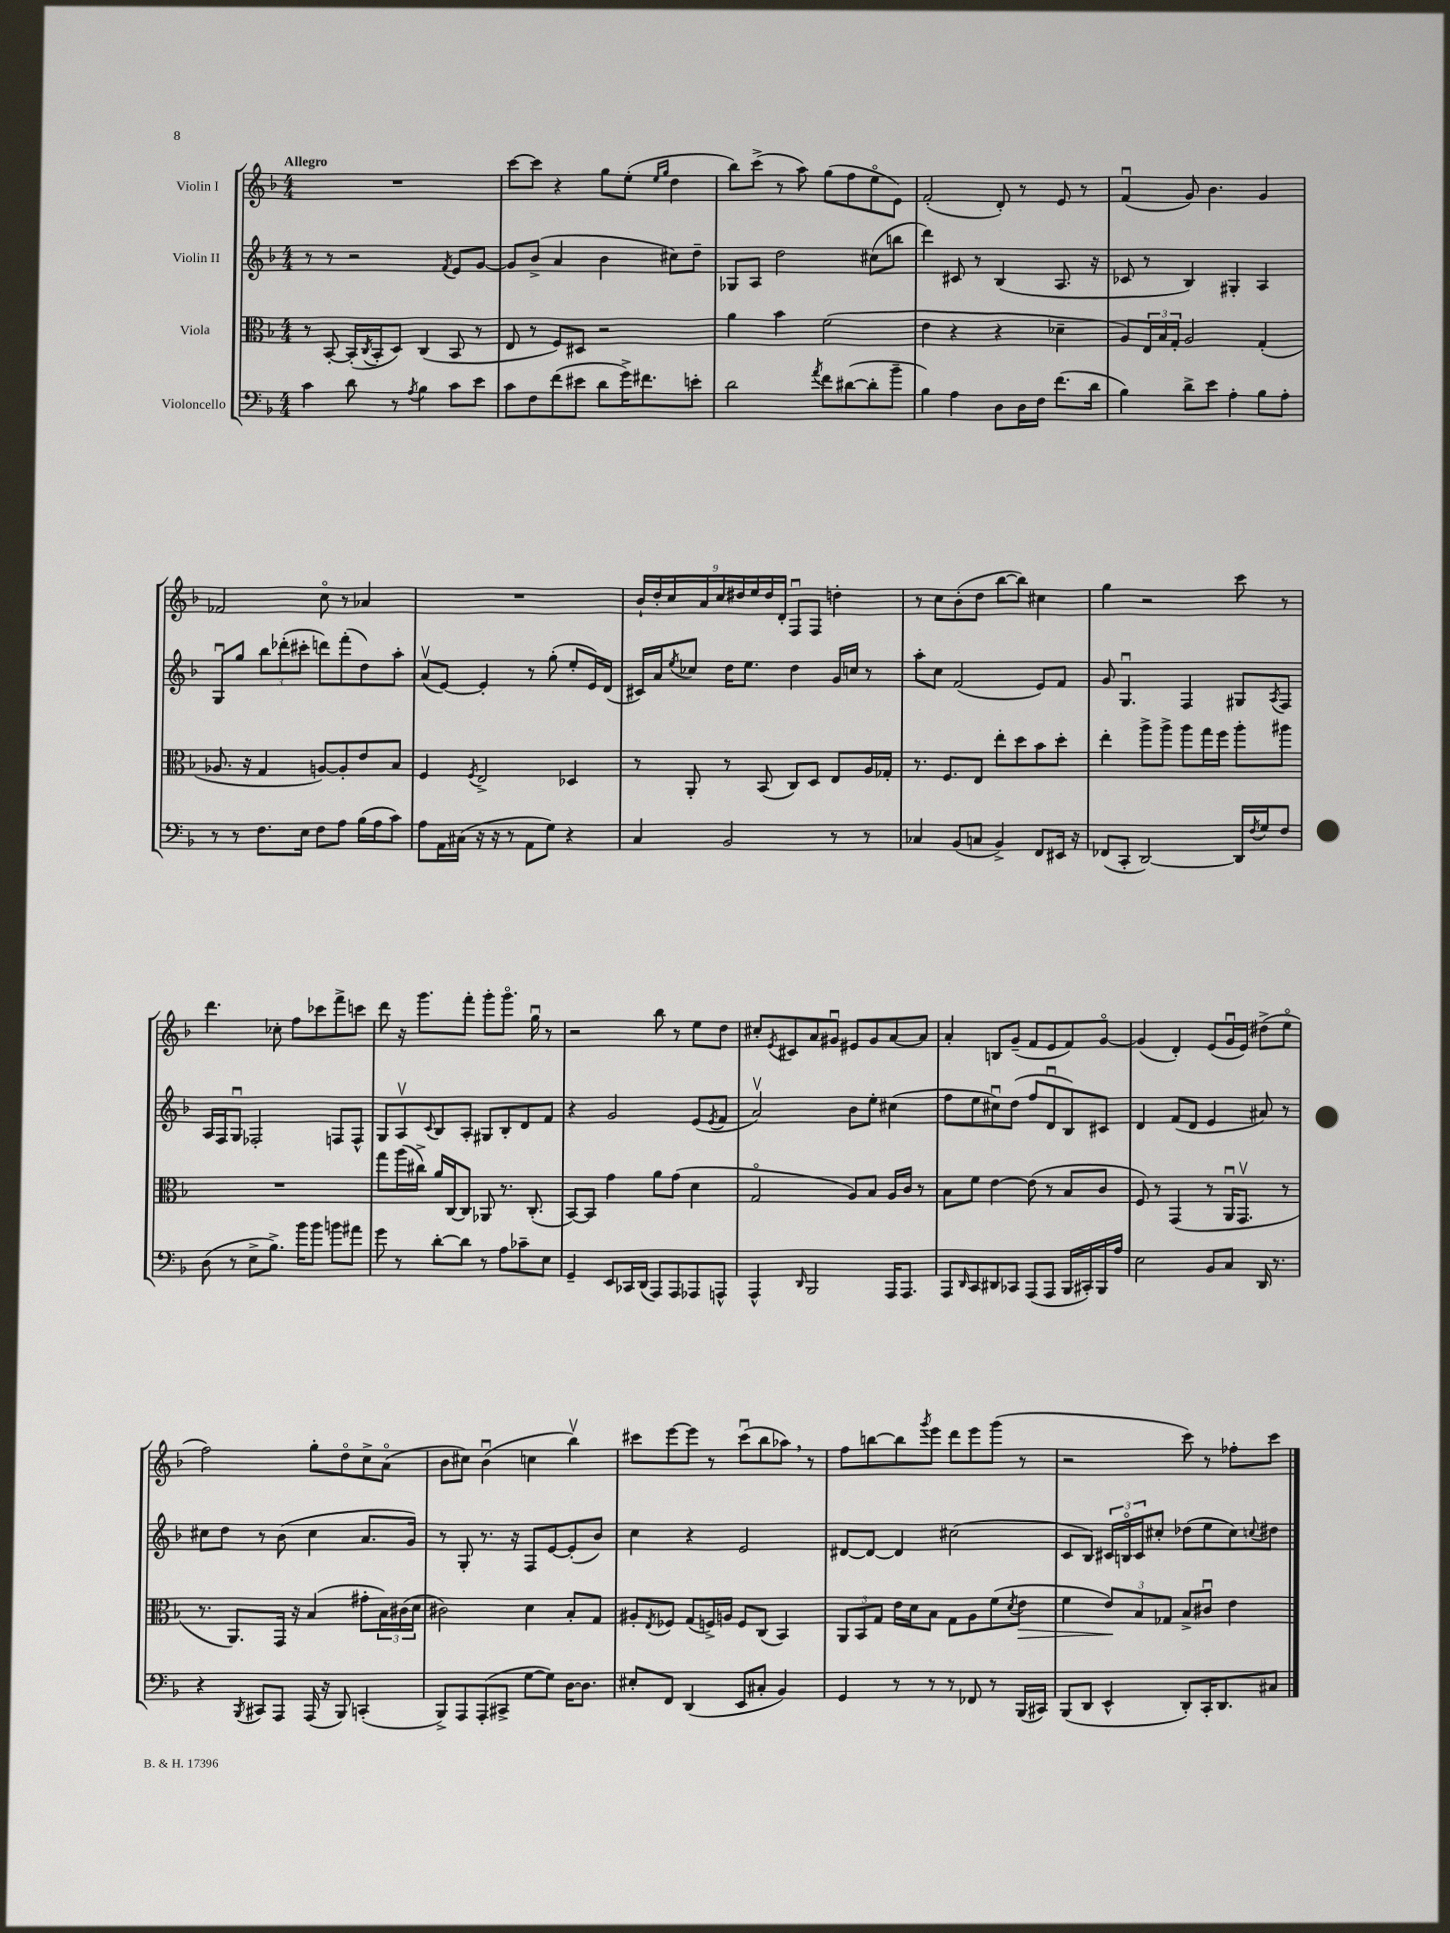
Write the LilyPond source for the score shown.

<<
\new StaffGroup <<
\new Staff = "s0" \with { instrumentName = "Violin I" } {
    \clef treble \key f \major \numericTimeSignature \time 4/4 \tempo "Allegro"
    R1 |
    c'''8~ c'''8 r4 g''8 e''8-.( \grace { e''16 g''16 } d''4 |
    bes''8) c'''8->( r8 a''8) g''8( f''8 e''8\flageolet e'8) |
    f'2-.( d'8-.) r8 e'8 r8 |
    f'4\downbow( g'8) bes'4. g'4 |
    fes'2 c''8\flageolet r8 aes'4 |
    R1 |
    \tuplet 9/8 { bes'16-! d''16-. c''16 a'16 c''16 dis''16 e''16 dis''16 d'16-. } f8\downbow f8 d''4-. |
    r8 c''8 bes'8-.( d''8 bes''8~ bes''8) cis''4 |
    g''4 r2 c'''8 r8 |
    d'''4. ces''8-. f''8 ces'''8 f'''8-> c'''8 |
    d'''8 r16 g'''8. f'''8-. g'''8-. g'''8.\flageolet g''16\downbow r8 |
    r2 bes''8 r8 e''8 d''8 |
    cis''8-. \acciaccatura { e'8 } cis'8 a'8 gis'8\downbow eis'8 gis'8 a'8~ a'8 |
    a'4-. b8 g'8--( f'8 e'8 f'8) g'8~\flageolet |
    g'4( d'4-.) e'8( g'16\downbow e'16) dis''8->( e''8\flageolet |
    f''2) g''8-. d''8\flageolet c''8-> a'8\flageolet( |
    bes'8 cis''8) bes'4\downbow( c''4 bes''4\upbow) |
    cis'''8 e'''8~ e'''8 r8 cis'''8\downbow( bes''8 aes''8) \breathe r8 |
    f''8 b''8~ b''8 \acciaccatura { g'''8 } e'''8 d'''8 e'''8 g'''8( r8 |
    r2 c'''8) r8 fes''8-. c'''8 \bar "|." |
}
\new Staff = "s1" \with { instrumentName = "Violin II" } {
    \clef treble \key f \major \numericTimeSignature \time 4/4
    r8 r8 r2 \acciaccatura { f'8 } e'8 g'8~ |
    g'8 bes'8->( a'4 bes'4 cis''8) d''8-- |
    ges8 a8 d''2 cis''8( b''8 |
    d'''4) cis'8 r8 bes4( a8. r16 |
    ces'8 r8 bes4) gis4-. a4 |
    g8\downbow g''8 \tuplet 3/2 { bes''8 des'''8-.( cis'''8-. } d'''8) f'''8-.( d''8) a''8-. |
    a'8\upbow( e'8~) e'4-. r8 g''8-.( e''8-. e'16) d'16( |
    cis'16) a'16 \acciaccatura { e''8 } ces''8 d''16 e''8. d''4 g'16 c''16 r8 |
    a''8-. c''8 f'2( e'8) f'8 |
    g'8 g4.\downbow f4 gis8 \acciaccatura { a8 } f8 |
    a16 f16 g8\downbow fes2-. f8 f8-^ |
    g8 a8\upbow \appoggiatura { c'8 } bes8 a8-. gis8 bes8-. d'8 f'8 |
    r4 g'2 e'8( \acciaccatura { e'8 } f'8 |
    a'2\upbow) bes'8 e''8-. cis''4( |
    f''8 e''8 cis''8\downbow) d''8( f''8 d'8\downbow bes8) cis'8 |
    d'4 f'8( d'8 e'4 ais'8) r8 |
    cis''8 d''8 r8 bes'8( cis''4 a'8. g'16) |
    r8 g8-. r8. r16 f8 e'8~ e'8-.( bes'8) |
    c''4 r4 e'2 |
    dis'8~ dis'8~ dis'4 cis''2( |
    c'8 bes8) \tuplet 3/2 { cis'16 b16\flageolet cis'16 } cis''8-. des''8( e''8 cis''8) \appoggiatura { c''8 } dis''8 \bar "|." |
}
\new Staff = "s2" \with { instrumentName = "Viola" } {
    \clef alto \key f \major \numericTimeSignature \time 4/4
    r8 bes,8~-. bes,16-.( \acciaccatura { c8 } bes,16-. d8) c4( bes,8 r8 |
    e8 r8 f8) dis8 r2 |
    a'4 bes'4 f'2( |
    e'4 r4 r4 des'4-- |
    a8) \tuplet 3/2 { e16 bes16 g16-. } a2 g4-.( |
    aes8. r16 g4 a8~) a8-. e'8 bes8 |
    f4 \acciaccatura { f8 } e2-> des4 |
    r8 a,8-. r8 bes,8( c8) d8 e8 a16 ges16-. |
    r8. f8. e8 e''8-. d''8 bes'8 d''8-. |
    e''4-. a''8-> a''8-> a''8 g''16 f''16 a''8-. ais''8 |
    R1 |
    g''8 a''16( cis''16->) a'16 c16~ c8 aes,8 r8. c8.-.( |
    bes,8~) bes,8 g'4 a'8 g'8( d'4 |
    g2\flageolet a8) bes8 a16 c'16 r8 |
    bes8 f'8 e'4~ e'8( r8 bes8 c'8 |
    f8) r8 g,4( r8 a,16\downbow g,8.\upbow r8 |
    r8. a,8.) g,16 r16 bes4( gis'8-. \tuplet 3/2 { bes16) cis'16( d'16 } |
    cis'2) d'4 bes8-. g8 |
    ais8-. \acciaccatura { e8 } fes8 g8( f16->) a16 f8 c8( bes,4) |
    \tuplet 3/2 { a,8 bes,8 g8 } e'16 d'16 bes8 g8 a8 f'8( \acciaccatura { d'8 } e'8\> |
    f'4 \tuplet 3/2 { e'8\!) bes8 ges8 } bes8-> cis'8\downbow e'4 \bar "|." |
}
\new Staff = "s3" \with { instrumentName = "Violoncello" } {
    \clef bass \key f \major \numericTimeSignature \time 4/4
    c'4 d'8 r8 \acciaccatura { a8 } bes4 c'8 e'8 |
    c'8 f8 f'8( eis'8 d'8 g'16->) fis'8. e'8-. |
    d'2 \acciaccatura { a'8 } f'8 dis'8~( dis'8-. bes'8-- |
    bes4) a4 d8 d16 f16 f'8.( d'16 |
    bes4) d'8-> e'8 a4-. bes8 a8-. |
    r8 r8 f8. e16 f8 a8 bes16( a16 c'8) |
    a8 a,16 cis16( r16 r16 r8 a,8 g8) r4 |
    c4 bes,2 r8 r8 |
    ces4 bes,8( c8 bes,4->) f,8 eis,16 r16 |
    fes,8( c,8-. d,2~) d,16 \acciaccatura { f8 } g16 f8 |
    d8( r8 e8-> bes8.->) bes'16 bes'8 b'8 ais'8 |
    g'8 r8 d'8~-. d'8 r8 a8 ces'8-- e8 |
    g,4-- e,8 ces,16 d,16( a,,8) a,,8 aes,,8 a,,8-^ |
    a,,4-^ \grace { d,16 } bes,,2 a,,16 a,,8. |
    a,,8 \grace { d,16 } c,8 dis,8 ces,8 a,,8( a,,8 bes,,16 cis,16-.) bes,,16 a16 |
    e2 bes,8 c8 d,16 r8. |
    r4 \acciaccatura { bes,,8 } cis,8 a,,8 a,,16( r16 bes,,8) c,4-.( |
    bes,,8->) a,,8 a,,8-.( cis,8-> g8~ g8) d16~ d8. |
    eis8-. f,8 d,4( e,8 cis8-. bes,4) |
    g,4 r8 r8 r8 fes,8 r8 bes,,16( cis,16) |
    bes,,8( d,8 e,4-^ d,8-.) c,16-. d,8. cis8 \bar "|." |
}
>>
>>
\layout { \context { \Score \remove "Bar_number_engraver" } }
